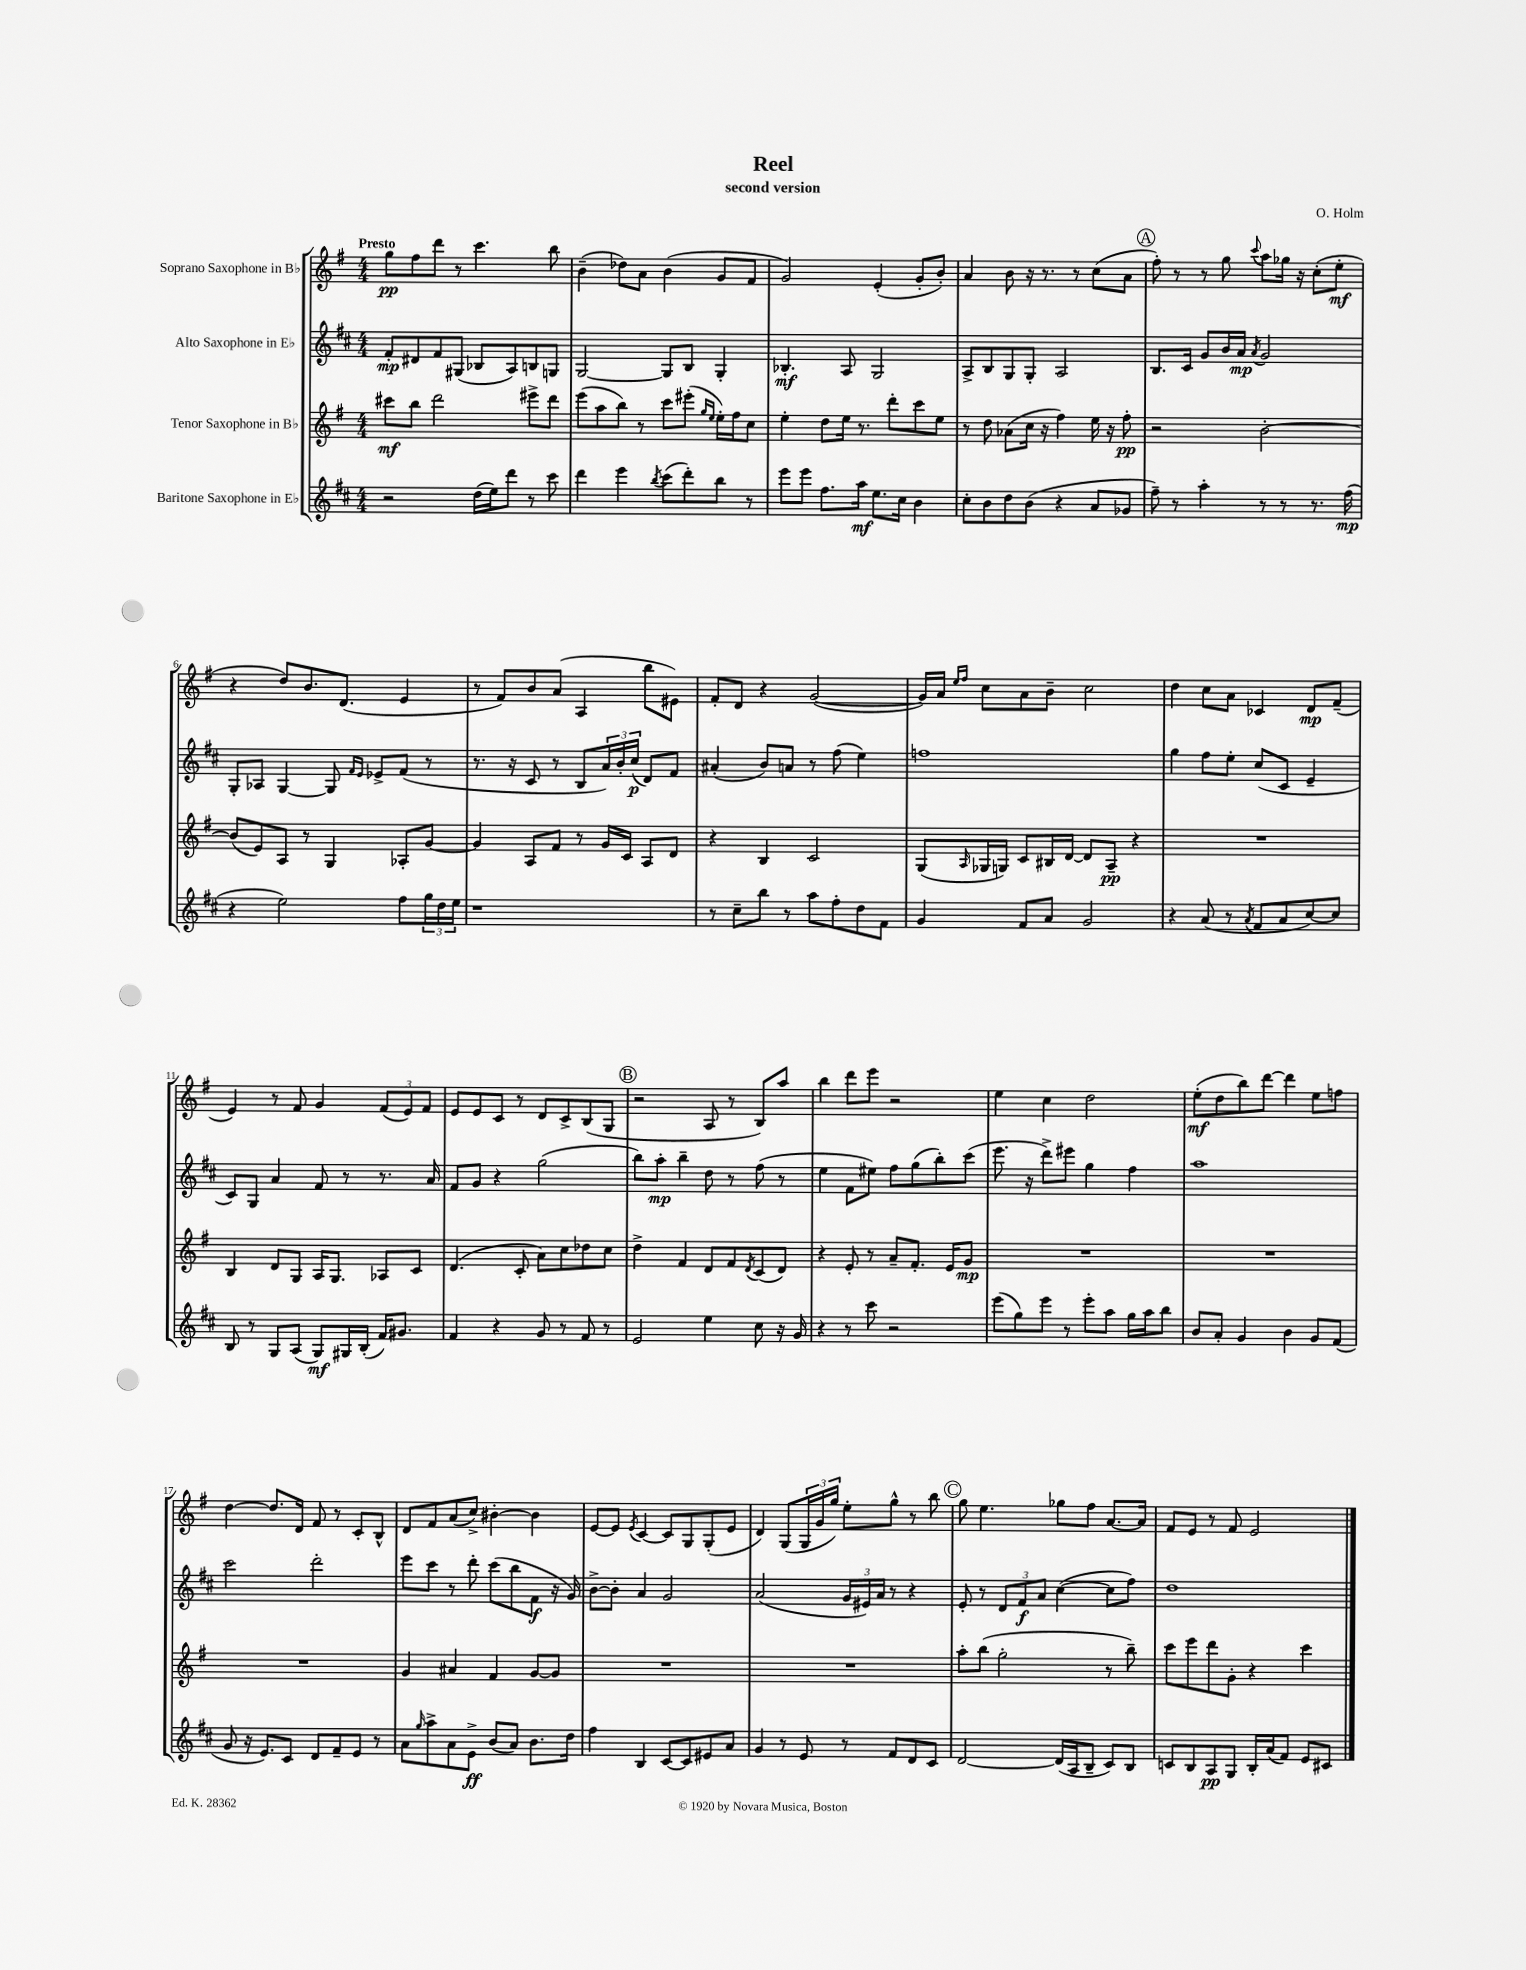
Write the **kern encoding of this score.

**kern	**dynam	**kern	**dynam	**kern	**dynam	**kern	**dynam
*part4	*part4	*part3	*part3	*part2	*part2	*part1	*part1
*staff4	*staff4	*staff3	*staff3	*staff2	*staff2	*staff1	*staff1
*I"Baritone Saxophone in E♭	*	*I"Tenor Saxophone in B♭	*	*I"Alto Saxophone in E♭	*	*I"Soprano Saxophone in B♭	*
*clefG2	*	*clefG2	*	*clefG2	*	*clefG2	*
*k[f#c#]	*	*k[f#]	*	*k[f#c#]	*	*k[f#]	*
*M4/4	*	*M4/4	*	*M4/4	*	*M4/4	*
=1	=1	=1	=1	=1	=1	=1	=1
!	!	!	!	!	!	!LO:TX:a:B:t=Presto	!
2r	.	8ccc#X\L	mf	8f#'/L	mp	8gg\L	pp
.	.	8bb\J	.	8d#X/	.	8ff#\	.
.	.	2ddd\	.	8f#/	.	8ddd\J	.
.	.	.	.	(8G#X/J	.	8r	.
(16dd\LL	.	.	.	8B-X/L	.	4.ccc\	.
16ee\J)	.	.	.	.	.	.	.
8ddd\J	.	.	.	8A/)	.	.	.
8r	.	8eee#X^\L	.	8Bn/	.	.	.
8ccc#\	.	8ddd\J	.	8Gn/J	.	8bb\	.
=2	=2	=2	=2	=2	=2	=2	=2
4ddd\	.	(8eee\L	.	[2G/	.	(4b~\	.
.	.	8aa\	.	.	.	.	.
4eee\	.	8bb\J)	.	.	.	8dd-X\L)	.
.	.	8r	.	.	.	8a\J	.
8qbb/	.	.	.	.	.	.	.
(8ccc#\L	.	8ccc\L	.	8G/L]	.	(4b\	.
8ddd'\)	.	(8eee#X'\J	.	8B/J	.	.	.
.	.	16qqgg/LL	.	.	.	.	.
.	.	16qqee/JJ	.	.	.	.	.
8bb\J	.	16ee'\LL)	.	4G'/	.	8g/L	.
.	.	16ff#\J	.	.	.	.	.
8r	.	8cc\J	.	.	.	8f#/J	.
=3	=3	=3	=3	=3	=3	=3	=3
8eee\L	.	4ee'\	.	4.B-X'/	mf	2g/)	.
8eee\J	.	.	.	.	.	.	.
8.ff#\L	.	8dd\L	.	.	.	.	.
.	.	16ee\Jk	.	8A/	.	.	.
16aa\Jk	mf	8.r	.	.	.	.	.
8.ee\L	.	.	.	2G/	.	(4e'/	.
.	.	8ddd'\L	.	.	.	.	.
16cc#\Jk	.	.	.	.	.	.	.
4b\	.	8ccc\	.	.	.	8g'/L	.
.	.	8ee\J	.	.	.	8b'/J)	.
=4	=4	=4	=4	=4	=4	=4	=4
8cc#'\L	.	8r	.	8A^/L	.	4a/	.
8b\	.	8dd\	.	8B/	.	.	.
8dd\	.	(8a-X\L	.	8G/	.	8b\	.
(8b\J	.	16cc\Jk	.	8G'/J	.	16r	.
.	.	16r	.	.	.	8.r	.
4r	.	4ff#\)	.	2A/	.	.	.
.	.	.	.	.	.	8r	.
8a/L	.	16ee\	.	.	.	(8cc\L	.
.	.	16r	.	.	.	.	.
8g-X/J	.	8ff#'\	pp	.	.	8a\J	.
!!LO:REH:place=s1:t=A
=5	=5	=5	=5	=5	=5	=5	=5
8ff#~\)	.	2r	.	8.B/L	.	8ff#'\)	.
8r	.	.	.	.	.	8r	.
.	.	.	.	16c#/Jk	.	.	.
4aa'\	.	.	.	8g/L	.	8r	.
.	.	.	.	16b/L	.	8gg\	.
.	.	.	.	16a/JJ	mp	.	.
.	.	.	.	8qa/	.	8qqccc/	.
8r	.	[2b'\	.	2g/	.	8aa\L	.
8r	.	.	.	.	.	16gg-X\Jk	.
.	.	.	.	.	.	16r	.
8.r	.	.	.	.	.	(8cc'\L	.
.	.	.	.	.	.	8ee'\J	mf
(16ff#\	mp	.	.	.	.	.	.
!!LO:LB:g=z
=6	=6	=6	=6	=6	=6	=6	=6
4r	.	(8b/L]	.	8G'/L	.	4r	.
.	.	8e/)	.	8A-X/J	.	.	.
2ee\)	.	8A/J	.	[4G/	.	8dd/L)	.
.	.	8r	.	.	.	8.b/	.
.	.	4G/	.	8G/]	.	.	.
.	.	.	.	.	.	(8.d/J	.
.	.	.	.	16qqf#/LL	.	.	.
.	.	.	.	16qqe/JJ	.	.	.
.	.	.	.	8e-X^/L	.	.	.
8ff#\L	.	8A-X'/L	.	(8f#/J	.	4e/	.
24gg\L	.	[8g/J	.	8r	.	.	.
24dd\	.	.	.	.	.	.	.
24ee\JJ	.	.	.	.	.	.	.
=7	=7	=7	=7	=7	=7	=7	=7
1r	.	4g/]	.	8.r	.	8r	.
.	.	.	.	.	.	8f#/L)	.
.	.	.	.	16r	.	.	.
.	.	8A/L	.	8c#/	.	8b/	.
.	.	8f#/J	.	8r	.	(8a/J	.
.	.	8r	.	8B/L	.	4A/	.
.	.	16g/LL	.	24a/L)	.	.	.
.	.	.	.	24b'/	.	.	.
.	.	16c/JJ	.	.	.	.	.
.	.	.	.	(24cc#/JJ	p	.	.
.	.	8A/L	.	8d/L)	.	8bb\L	.
.	.	8d/J	.	8f#/J	.	8e#X\J)	.
=8	=8	=8	=8	=8	=8	=8	=8
8r	.	4r	.	(4a#X'/	.	8f#'/L	.
8cc#~\L	.	.	.	.	.	8d/J	.
8bb\J	.	4B/	.	8b/L)	.	4r	.
8r	.	.	.	8an/J	.	.	.
8aa\L	.	2c/	.	8r	.	([2g/	.
8ff#'\	.	.	.	(8ff#\	.	.	.
8dd\	.	.	.	4ee\)	.	.	.
8f#\J	.	.	.	.	.	.	.
=9	=9	=9	=9	=9	=9	=9	=9
4g/	.	(8G/L	.	1ffn	.	16g/LL])	.
.	.	.	.	.	.	16a/JJ	.
.	.	.	.	.	.	16qqee/LL	.
.	.	16qqA/	.	.	.	16qqff#/JJ	.
.	.	16G-X/L	.	.	.	8cc\L	.
.	.	16Gn/JJ)	.	.	.	.	.
8f#/L	.	8c/L	.	.	.	8a\	.
8a/J	.	16B#X/L	.	.	.	8b~\J	.
.	.	[16d/JJ	.	.	.	.	.
2g/	.	8d/L]	.	.	.	2cc\	.
.	.	8A~/J	pp	.	.	.	.
.	.	4r	.	.	.	.	.
=10	=10	=10	=10	=10	=10	=10	=10
4r	.	1r	.	4gg\	.	4dd\	.
(8a/	.	.	.	8ff#\L	.	8cc\L	.
8r	.	.	.	8ee'\J	.	8a\J	.
8qa/	.	.	.	.	.	.	.
8f#/L	.	.	.	(8cc#/L	.	4c-X/	.
8a/	.	.	.	8c#/J	.	.	.
[8cc#/)	.	.	.	4e~/	.	8d/L	mp
8cc#/J]	.	.	.	.	.	(8f#~/J	.
!!LO:LB:g=z
=11	=11	=11	=11	=11	=11	=11	=11
8B/	.	4B/	.	8c#/L)	.	4e/)	.
8r	.	.	.	8G/J	.	.	.
8G/L	.	8d/L	.	4a/	.	8r	.
(8A/J	.	8G/J	.	.	.	8f#/	.
8G/L)	mf	16A/KL	.	8f#/	.	4g/	.
.	.	8.G/J	.	.	.	.	.
16G#X/L	.	.	.	8r	.	.	.
(16B'/JJ	.	.	.	.	.	.	.
16f#/KL)	.	8A-X/L	.	8.r	.	(12f#/L	.
8.g#X/J	.	.	.	.	.	.	.
.	.	.	.	.	.	12e/)	.
.	.	8c/J	.	.	.	.	.
.	.	.	.	.	.	12f#/J	.
.	.	.	.	16a/	.	.	.
=12	=12	=12	=12	=12	=12	=12	=12
4f#/	.	(4.d/	.	8f#/L	.	8e/L	.
.	.	.	.	8g/J	.	8e/	.
4r	.	.	.	4r	.	8c/J	.
.	.	8c'/	.	.	.	8r	.
8g/	.	8a\L)	.	(2gg\	.	8d/L	.
8r	.	8cc\	.	.	.	8c^/	.
8f#/	.	8dd-X\	.	.	.	(8B/	.
8r	.	8cc\J	.	.	.	8G/J	.
!!LO:REH:place=s1:t=B
=13	=13	=13	=13	=13	=13	=13	=13
2e/	.	4dd^\	.	8bb\L)	.	2r	.
.	.	.	.	8aa'\J	mp	.	.
.	.	4f#/	.	4bb~\	.	.	.
4ee\	.	8d/L	.	8dd\	.	8A/	.
.	.	8f#/	.	8r	.	8r	.
.	.	8qd/	.	.	.	.	.
8cc#\	.	(8c/	.	(8ff#\	.	8B/L)	.
16r	.	8d/J)	.	8r	.	8aa/J	.
16g/	.	.	.	.	.	.	.
=14	=14	=14	=14	=14	=14	=14	=14
4r	.	4r	.	4ee\	.	4bb\	.
8r	.	8e'/	.	8f#\L	.	8ddd\L	.
8ccc#\	.	8r	.	8ee#X\J)	.	8eee\J	.
2r	.	8a~/L	.	8ff#\L	.	2r	.
.	.	8.f#'/J	.	(8gg\	.	.	.
.	.	.	.	8bb'\)	.	.	.
.	.	16e/KL	.	.	.	.	.
.	.	8g/J	mp	(8ccc#\J	.	.	.
=15	=15	=15	=15	=15	=15	=15	=15
(8eee\L	.	1r	.	8.eee\	.	4ee\	.
8gg\)	.	.	.	.	.	.	.
.	.	.	.	16r	.	.	.
8eee\J	.	.	.	8ddd^\L)	.	4cc\	.
8r	.	.	.	8eee#X\J	.	.	.
8eee'\L	.	.	.	4gg\	.	2dd\	.
8aa\J	.	.	.	.	.	.	.
16gg\LL	.	.	.	4ff#\	.	.	.
16aa\J	.	.	.	.	.	.	.
8bb\J	.	.	.	.	.	.	.
=16	=16	=16	=16	=16	=16	=16	=16
8b/L	.	1r	.	1aa	.	(8ee'\L	mf
8a'/J	.	.	.	.	.	8dd\	.
4g/	.	.	.	.	.	8bb\)	.
.	.	.	.	.	.	[8ddd\J	.
4b\	.	.	.	.	.	4ddd\]	.
8g/L	.	.	.	.	.	8ee\L	.
(8f#/J	.	.	.	.	.	8ffn\J	.
!!LO:LB:g=z
=17	=17	=17	=17	=17	=17	=17	=17
8g/	.	1r	.	2ccc#\	.	[4dd\	.
16r	.	.	.	.	.	.	.
8.e/L)	.	.	.	.	.	.	.
.	.	.	.	.	.	8.dd/L]	.
8c#/J	.	.	.	.	.	.	.
.	.	.	.	.	.	16d/Jk	.
8d/L	.	.	.	2ddd'\	.	8f#/	.
8f#~/	.	.	.	.	.	8r	.
8e/J	.	.	.	.	.	8c'/L	.
8r	.	.	.	.	.	8B^^/J	.
=18	=18	=18	=18	=18	=18	=18	=18
8a\L	.	4g/	.	8eee\L	.	8d/L	.
16qqgg/	.	.	.	.	.	.	.
8aa^\	.	.	.	8ccc#\J	.	8f#/	.
8a\	.	4a#X/	.	8r	.	(8a/	.
8e^\J	ff	.	.	8ddd'\	.	8cc^/J)	.
(8b/L	.	4f#/	.	(8ccc#\L	.	[4b#X'\	.
8a/J)	.	.	.	8bb\	.	.	.
8.b\L	.	[8g/L	.	8f#\J	f	4b#\]	.
.	.	8g/J]	.	16r	.	.	.
16dd\Jk	.	.	.	16g/)	.	.	.
=19	=19	=19	=19	=19	=19	=19	=19
4ff#\	.	1r	.	[8b^\L	.	[8e/L	.
.	.	.	.	8b'\J]	.	8e/J]	.
.	.	.	.	.	.	8qe/	.
4B/	.	.	.	4a/	.	[4c/	.
[8c#/L	.	.	.	2g/	.	8c/L]	.
8c#/]	.	.	.	.	.	8G/	.
8e#X/	.	.	.	.	.	(8G'/	.
8a/J	.	.	.	.	.	8e/J	.
=20	=20	=20	=20	=20	=20	=20	=20
4g/	.	1r	.	(2a/	.	4d/)	.
8r	.	.	.	.	.	(8G/L	.
8e/	.	.	.	.	.	24G/L	.
.	.	.	.	.	.	24g/	.
.	.	.	.	.	.	24gg/JJ)	.
8r	.	.	.	24g/LL	.	8ee'\L	.
.	.	.	.	24e#X/)	.	.	.
.	.	.	.	24a/JJ	.	.	.
8f#/L	.	.	.	8r	.	8gg^^\J	.
8d/	.	.	.	4r	.	8r	.
8c#/J	.	.	.	.	.	8bb\	.
!!LO:REH:place=s1:t=C
=21	=21	=21	=21	=21	=21	=21	=21
[2d/	.	8aa'\L	.	8e'/	.	8gg\	.
.	.	(8bb\J	.	8r	.	4.ee\	.
.	.	2gg'\	.	12d/L	.	.	.
.	.	.	.	12f#/	f	.	.
.	.	.	.	12a/J	.	.	.
(16d/LL]	.	.	.	([4cc#\	.	8gg-X\L	.
16A/J	.	.	.	.	.	.	.
8B~/J	.	.	.	.	.	8ff#\J	.
8c#/L)	.	8r	.	8cc#\L]	.	[8.a/L	.
8B/J	.	8bb~\)	.	8ff#\J)	.	.	.
.	.	.	.	.	.	16a/Jk]	.
=22	=22	=22	=22	=22	=22	=22	=22
8cn/L	.	8ccc\L	.	1dd	.	8f#/L	.
8B/	.	8eee\	.	.	.	8e/J	.
8A/	pp	8ddd\	.	.	.	8r	.
8G/J	.	8g'\J	.	.	.	8f#/	.
16B'/LL	.	4r	.	.	.	2e/	.
(16a/J	.	.	.	.	.	.	.
8f#/J)	.	.	.	.	.	.	.
8e/L	.	4ccc\	.	.	.	.	.
8c#X/J	.	.	.	.	.	.	.
==	==	==	==	==	==	==	==
*-	*-	*-	*-	*-	*-	*-	*-
